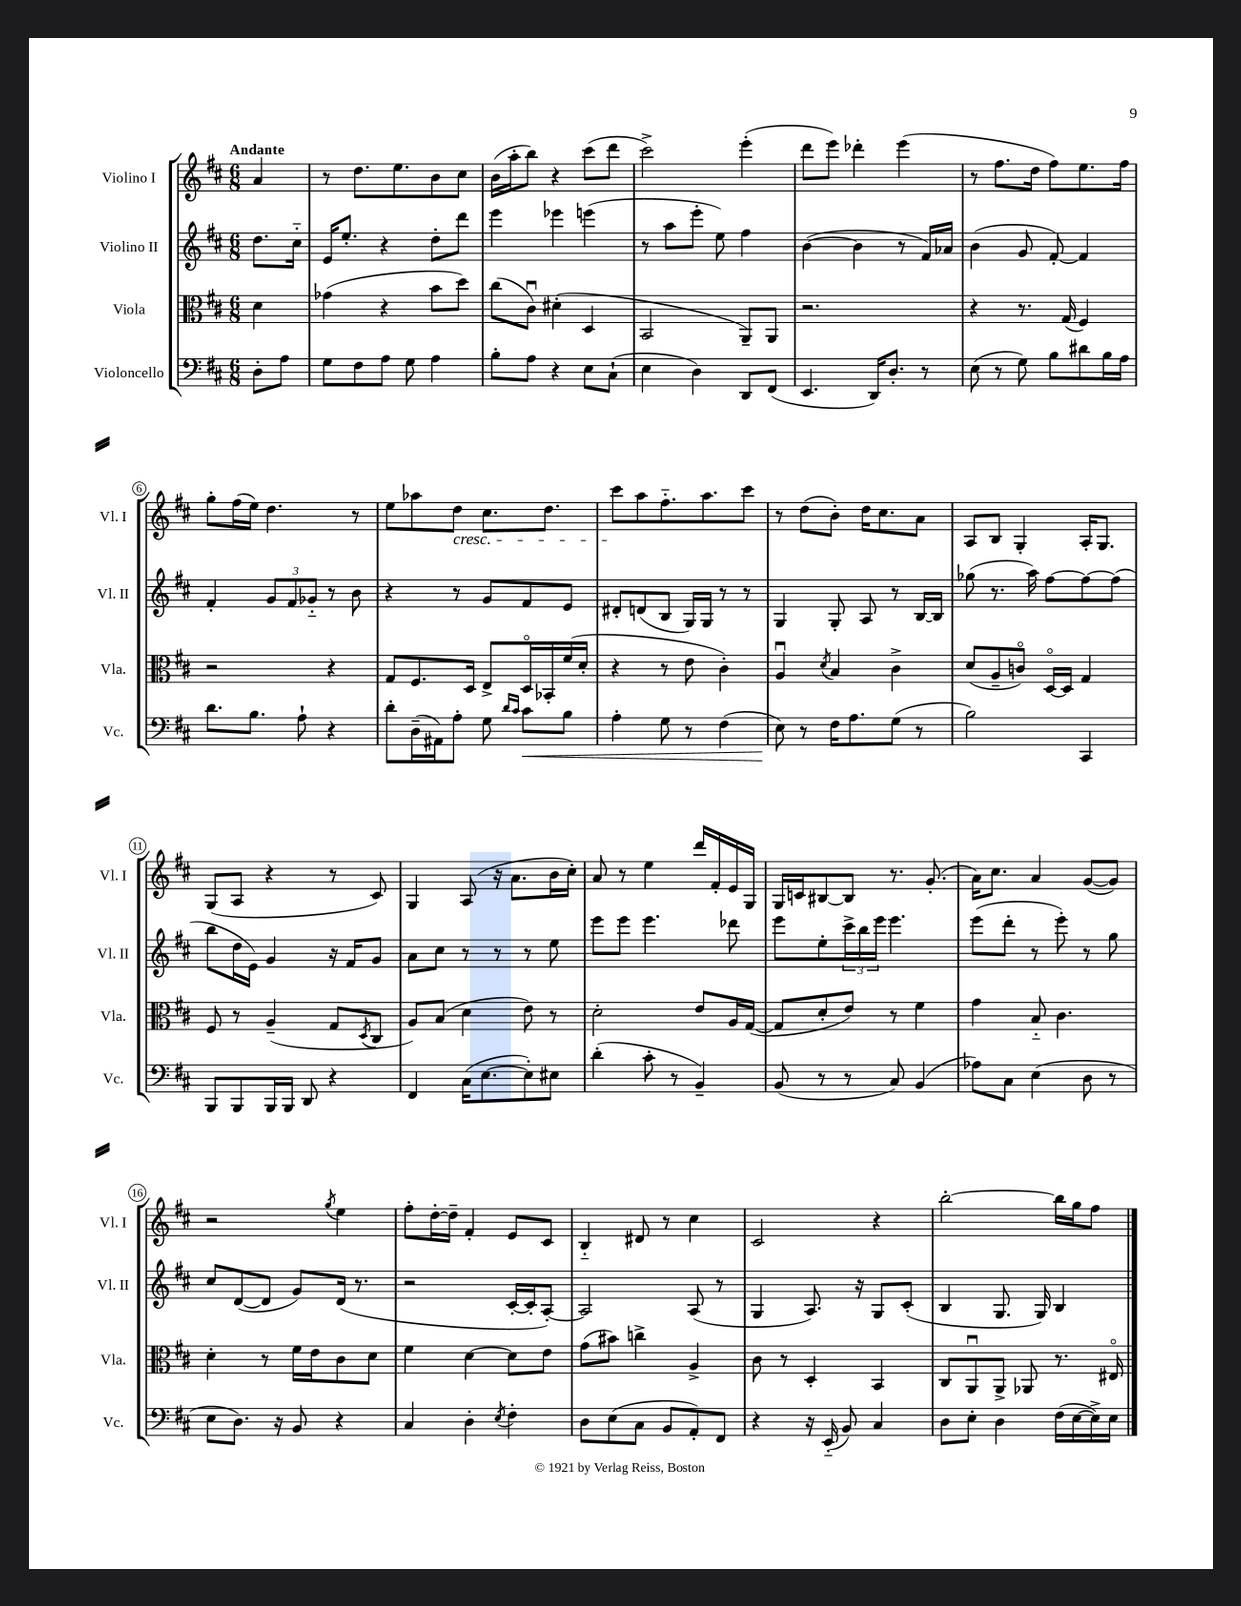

**kern	**kern	**kern	**kern
*staff4	*staff3	*staff2	*staff1
*clefF4	*clefC3	*clefG2	*clefG2
*k[f#c#]	*k[f#c#]	*k[f#c#]	*k[f#c#]
*M6/8	*M6/8	*M6/8	*M6/8
8D'	4d	8.dd	4a
8A	.	.	.
.	.	16cc#'~	.
=	=	=	=
8G	(4g-	16e	8r
.	.	8.ee'	.
8F#	.	.	8.dd
8A	4r	4r	.
.	.	.	8.ee
8G	.	.	.
4A	8b	8dd'	8b
.	8dd)	8ddd	8cc#
=	=	=	=
8B'	(8cc#	4eee	(16b
.	.	.	16aa'
8A	8c#u)	.	8bb)
4r	(4d#'	4eee-	4r
8E	4D	(4eee	(8ccc#
(8C#`	.	.	8ddd
=	=	=	=
4E	2BB	8r	2ccc#^)
.	.	8aa	.
4D)	.	8eee'	.
.	.	8ee)	.
8DD	8AA~)	4ff#	(4eee'
(8FF#	8AA	.	.
=	=	=	=
4.EE	2.r	([4b	8ddd
.	.	.	8eee)
.	.	4b]	4ddd-'
16DD)	.	.	.
8.D'	.	.	.
.	.	8r	(4eee
8r	.	16f#)	.
.	.	16a-	.
=	=	=	=
(8E	4r	(4b	8r
8r	.	.	8.ff#
8G)	8.r	8g	.
.	.	.	16dd
8B	.	[8f#')	8ff#)
.	(16G	.	.
8d#	4F#)	4f#]	8.ee
16B	.	.	.
16A	.	.	16ff#
=	=	=	=
8.d	2r	4f#'	8gg'
.	.	.	(16ff#
8.B	.	.	16ee)
.	.	12g	4.dd
.	.	12f#	.
8A`	.	.	.
.	.	12g-'~	.
4r	4r	8r	.
.	.	8b	8r
=	=	=	=
8d'	8G	4r	8ee
(16D~	8.F#	.	8aa-
16AA#)	.	.	.
8A'	.	8r	8dd
.	16D	.	.
8G	8E^	8g	8.cc#
16qqd	.	.	.
16qqc#	.	.	.
8c#	16Do	8f#	.
.	16BB-'	.	8.dd
8B	(16f#	8e	.
.	16d'	.	.
=	=	=	=
4A'	4r	8d#'	8ccc#
.	.	(8d	8aa
8G	8r	8B	8.ff#'~
8r	8e	16G)	.
.	.	16G	8.aa
(4F#	4c#')	8r	.
.	.	8r	8ccc#
=	=	=	=
8E)	4Au	4G	8r
8r	.	.	(8dd
.	8qd	.	.
16F#	4B	8G'	8b')
8.A	.	.	.
.	.	8A	16dd
.	.	.	8.cc#
(8G	4c#^	8r	.
8r	.	[16B	8a
.	.	16B]	.
=	=	=	=
2B)	(8d	(8gg-	8A
.	8A~	8.r	8B
.	8co)	.	4G'
.	.	16aa)	.
.	[16Do	[8ff#	.
.	16D]	.	.
4CC#	4G	8ff#_	16A'
.	.	.	8.G
.	.	(8ff#]	.
=	=	=	=
8BBB	8F#	8bb	(8G
8BBB	8r	16dd	8A
.	.	16e)	.
16BBB	(4A~	4g	4r
16BBB	.	.	.
8DD	.	.	.
4r	8G	16r	8r
.	.	16f#	.
.	8qD	.	.
.	8C#	8g	8c#)
=	=	=	=
4FF#	8A)	8a	4G
.	(8B	8cc#	.
(16C#	4d	8r	(8A
[8.E	.	.	.
.	.	8r	16r
.	.	.	8.a
8E'])	8e)	8r	.
8E#	8r	8ee	16b
.	.	.	16cc#')
=	=	=	=
(4d'	2d'	8eee	8a
.	.	8eee	8r
8c#'	.	4.eee	4ee
8r	.	.	.
4BB~)	8e	.	16ddd
.	.	.	16f#'
.	16A	8ddd-	16e
.	([16G	.	16G
=	=	=	=
(8BB	8G]	8eee	16G
.	.	.	16c
8r	8d'	8ee'	[8B#
8r	8e)	24ccc#^	8B#]
.	.	24bb	.
.	.	24eee	.
8C#)	8r	4.eee	8.r
(4BB	4f#	.	.
.	.	.	(8.g'
=	=	=	=
8A-)	4g	(8eee	16a)
.	.	.	8.cc#
8C#	.	8ddd'	.
(4E	8B'~	8r	4a
.	4.c#	8eee')	.
8D	.	8r	([8g
8r	.	8gg	8g])
=	=	=	=
8E	4d'	8cc#	2r
8.D)	.	([8d	.
.	8r	8d]	.
16r	.	.	.
8BB	16f#	8g)	.
.	16e	.	.
.	.	.	8qgg
4r	8c#	(16d	4ee
.	.	8.r	.
.	8d	.	.
=	=	=	=
4C#	4f#	2r	8ff#'
.	.	.	[16dd'
.	.	.	16dd~]
4D'	[4d	.	4f#'
8qE	.	.	.
4F#'	8d]	[16c#'	8e
.	.	16c#']	.
.	8e	[8A')	8c#
=	=	=	=
8D	(8g	2A]	4B'~
(8E	8b#)	.	.
8C#	4cc^	.	8d#
8BB	.	.	8r
8AA')	4A^	(8A	4cc#
8FF#	.	8r	.
=	=	=	=
4r	8c#	4G	2c#
.	8r	.	.
16r	4D'	8.A)	.
(16EE'~	.	.	.
8BB)	.	.	.
.	.	16r	.
4C#	4BB	8G	4r
.	.	(8c#'	.
=	=	=	=
8D	8C#	4B	[2bb'
8E'	8AAu	.	.
4D	8AA^	8.G	.
.	8AA-	.	.
.	.	16G)	.
(16F#	8.r	4B	16bb]
[16E	.	.	16gg
16E^])	.	.	8ff#
16E	16E#o	.	.
==	==	==	==
*-	*-	*-	*-
